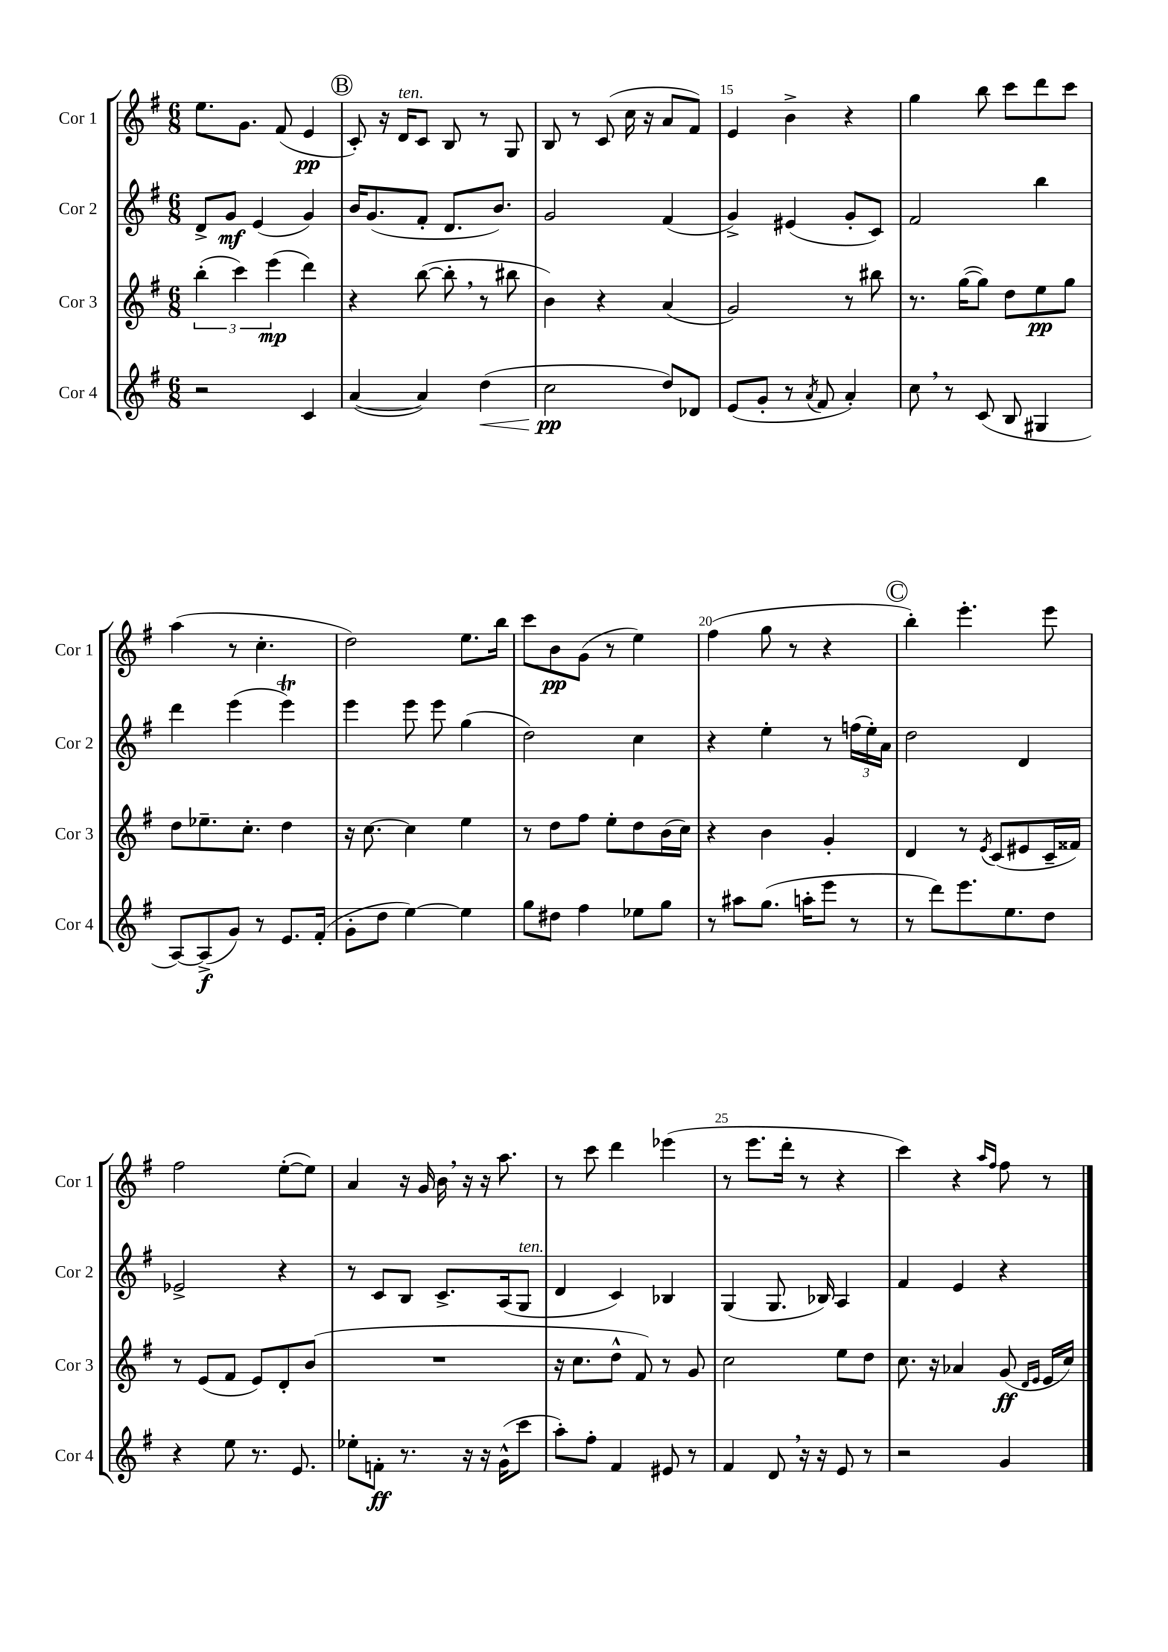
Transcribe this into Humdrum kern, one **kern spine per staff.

**kern	**kern	**kern	**kern
*staff4	*staff3	*staff2	*staff1
*clefG2	*clefG2	*clefG2	*clefG2
*k[f#]	*k[f#]	*k[f#]	*k[f#]
*M6/8	*M6/8	*M6/8	*M6/8
2r	(6bb'	8d^	8.ee
.	.	8g	.
.	6ccc)	.	.
.	.	.	8.g
.	.	(4e	.
.	(6eee	.	.
.	.	.	(8f#
4c	4ddd)	4g)	4e
=	=	=	=
([4a	4r	16b	8c')
.	.	(8.g	.
.	.	.	16r
.	.	.	16d
4a])	([8bb	8f#'	8c
.	8bb']	8.d	8B
(4dd	8r	.	8r
.	.	8.b)	.
.	8bb#	.	8G
=	=	=	=
2cc	4b)	2g	8B
.	.	.	8r
.	4r	.	(8c
.	.	.	16cc
.	.	.	16r
8dd)	(4a	(4f#	8a
8d-	.	.	8f#)
=	=	=	=
(8e	2g)	4g^)	4e
8g'	.	.	.
8r	.	(4e#	4b^
8qa	.	.	.
8f#	.	.	.
4a')	8r	8g'	4r
.	8bb#	8c)	.
=	=	=	=
8cc	8.r	2f#	4gg
8r	.	.	.
.	([16gg	.	.
(8c	8gg])	.	8bb
8B	8dd	.	8ccc
4G#	8ee	4bb	8ddd
.	8gg	.	8ccc
=	=	=	=
[8A)	8dd	4ddd	(4aa
(8A^]	8.ee-~	.	.
8g)	.	(4eee	8r
.	8.cc'	.	.
8r	.	.	4.cc'
8.e	4dd	4eee)	.
(16f#'	.	.	.
=	=	=	=
8g'	16r	4eee	2dd)
.	[8.cc	.	.
8dd	.	.	.
[4ee)	4cc]	8eee	.
.	.	8eee	.
4ee]	4ee	(4gg	8.ee
.	.	.	16bb
=	=	=	=
8gg	8r	2dd)	8ccc
8dd#	8dd	.	8b
4ff#	8ff#	.	(8g
.	8ee'	.	8r
8ee-	8dd	4cc	4ee)
8gg	(16b	.	.
.	16cc)	.	.
=	=	=	=
8r	4r	4r	(4ff#
8aa#	.	.	.
(8.gg	4b	4ee'	8gg
.	.	.	8r
16aa'	.	.	.
8eee	4g'	8r	4r
8r	.	(24ff	.
.	.	24ee')	.
.	.	24a	.
=	=	=	=
8r	4d	2dd	4bb')
8ddd)	.	.	.
8.eee	8r	.	4.eee'
.	8qe	.	.
.	(8c	.	.
8.ee	.	.	.
.	8e#	4d	.
8dd	16c~	.	8eee
.	16f##)	.	.
=	=	=	=
4r	8r	2e-^	2ff#
.	(8e	.	.
8ee	8f#	.	.
8.r	8e)	.	.
.	8d'	4r	([8ee'
8.e	.	.	.
.	(8b	.	8ee])
=	=	=	=
8ee-'	2.r	8r	4a
8f'	.	8c	.
8.r	.	8B	16r
.	.	.	16g
.	.	8.c^	16b
16r	.	.	16r
16r	.	.	16r
(16g^^	.	(16A	8.aa
8ccc	.	8G	.
=	=	=	=
8aa')	16r	4d	8r
.	8.cc	.	.
8ff#'	.	.	8ccc
4f#	8dd^^	4c)	4ddd
.	8f#)	.	.
8e#	8r	4B-	(4eee-
8r	8g	.	.
=	=	=	=
4f#	2cc	(4G	8r
.	.	.	8.eee
8d	.	8.G	.
.	.	.	16ddd'
16r	.	.	8r
16r	.	16B-)	.
8e	8ee	4A	4r
8r	8dd	.	.
=	=	=	=
2r	8.cc	4f#	4ccc)
.	16r	.	.
.	4a-	4e	4r
.	.	.	16qqaa
.	.	.	16qqff#
4g	(8g	4r	8ff#
.	16qqd	.	.
.	16qqe	.	.
.	16e	.	8r
.	16cc)	.	.
==	==	==	==
*-	*-	*-	*-
